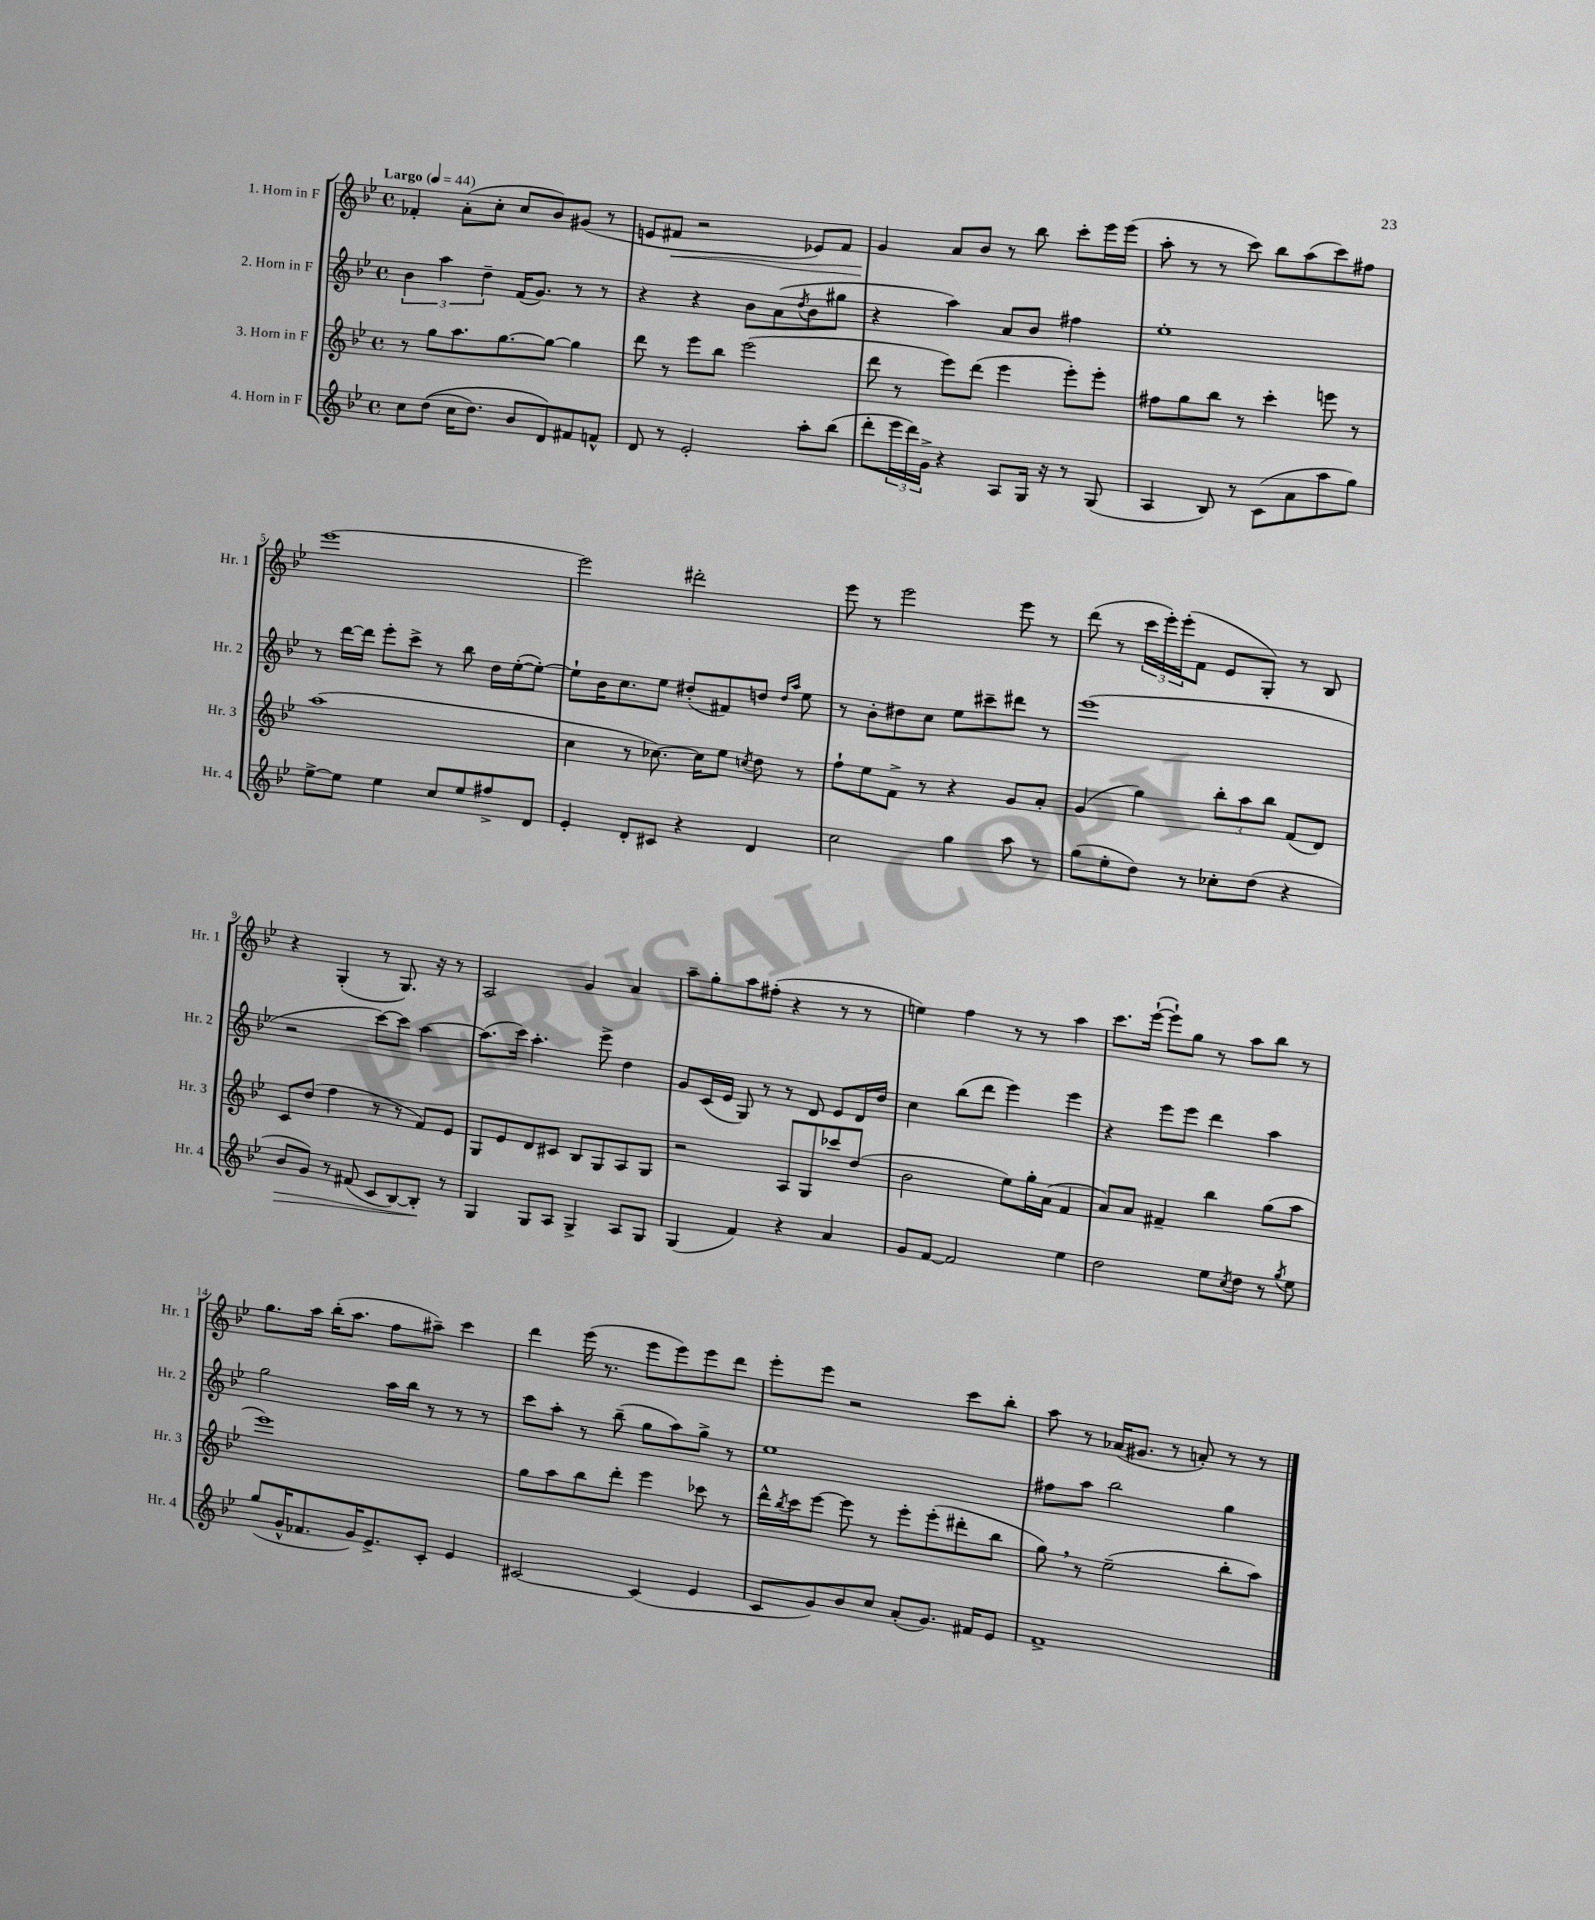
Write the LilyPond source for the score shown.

<<
\new StaffGroup <<
\new Staff = "s0" \with { instrumentName = "1. Horn in F" shortInstrumentName = "Hr. 1" } {
    \clef treble \key bes \major \defaultTimeSignature \time 4/4 \tempo "Largo" 4 = 44
    fes'4-. a'8-.( c''8-. c''8 bes'8) gis'8( r8 |
    e'8 fis'8\< r2 ees'8) fis'8 |
    g'4\! a'8 bes'8 r8 bes''8 c'''8-. ees'''16 ees'''16( |
    a''8-. r8 r8 c'''8) bes''8 a''8( c'''8) fis''8 |
    ees'''1~ |
    ees'''2 dis'''2-. |
    ees'''8 r8 ees'''2 ees'''8 r8 |
    d'''8( r8 \tuplet 3/2 { c'''16 ees'''16-.) ees'''16-.( } f'8 ees'8 g8-.) r8 bes8 |
    r4 g4-.( r8 g8.) r16 r8 |
    a2 g'4 a'4 |
    a''8-- g''8-. a''8 fis''8-.( r4 r8 r8 |
    e''4) f''4 r8 r8 a''4 |
    c'''8. ees'''16~-!( ees'''8-!) g''8 r8 a''8 bes''8 r8 |
    g''8. a''16 bes''16-.( a''8. f''8 ais''8--) c'''4 |
    d'''4 ees'''16( r8. ees'''8 ees'''8) ees'''8 d'''8 |
    ees'''8-. ees'''8 r2 c'''8 bes''8-. |
    a''8 r8 aes'16( gis'8. r8 a'8-.) r8 r8 \bar "|." |
}
\new Staff = "s1" \with { instrumentName = "2. Horn in F" shortInstrumentName = "Hr. 2" } {
    \clef treble \key bes \major \defaultTimeSignature \time 4/4
    \tuplet 3/2 { bes'4 a''4 d''4-- } f'16( g'8.) r8 r8 |
    r4 r4 bes'8 a'8( \acciaccatura { d''8 } bes'8 gis''8 |
    r4 a''4) a'8 bes'8 fis''4 |
    ees''1-. |
    r8 d'''16~ d'''16 ees'''8-. c'''8-> r8 bes''8 d''16 ees''16~-.( ees''8~-.) |
    ees''8-! bes'16 c''8. ees''8 dis''8-.( fis'8) d''8 \grace { d''16 a''16 } ees''8 |
    r8 bes'8-. dis''8 c''8 ees''8 cis'''8-- dis'''8 r8 |
    ees'''1( |
    r2 c'''8~) c'''8 a''4~ |
    a''8.( c'''16) a''4.-. ees'''8-> d''4 |
    g'8 c'16( ees'16 g8) r8 r8 d'8 ees'8 d'16 d''16 |
    c''4 bes''8( d'''8 ees'''4) ees'''4 |
    r4 ees'''8 ees'''8 d'''4 a''4 |
    g''2 a''16 bes''16 r8 r8 r8 |
    c'''8 a''8-. r8 bes''8--( g''8 a''8) g''8-> r8 |
    ees''1 |
    fis''8 a''8 bes''2 g''4 \bar "|." |
}
\new Staff = "s2" \with { instrumentName = "3. Horn in F" shortInstrumentName = "Hr. 3" } {
    \clef treble \key bes \major \defaultTimeSignature \time 4/4
    r8 g''8 a''8. g''8.~ g''8~ g''4 |
    d'''8 r8 ees'''8 bes''8 ees'''2( |
    d'''8 r8 ees'''8) d'''8( ees'''4 ees'''8-.) ees'''8-. |
    fis''8 g''8 bes''8 r8 c'''4-. e'''8 r8 |
    a''1( |
    c''4 r8 ces''8.~) ces''16 ees''8 \acciaccatura { c''8 } d''8 r8 |
    f''8-! ees''8 f'8-> r8 r4 g'8 a'8-. |
    g'4( g''4) \tuplet 3/2 { bes''8-. a''8 bes''8 } f'8( d'8) |
    c'8 d''8( f''4 r8 r8 f'8) ees'8 |
    g8 ees'8 d'8 cis'8 bes8 g8 a8 g8 |
    r2 a8 g8 ces'''8 d''8( |
    bes'2 ees''8) g''16-. a'16( f'4 |
    a'8) a'8 fis'4-- bes''4 g''8( a''8 |
    ees'''1) |
    g''8 a''8 bes''8 d'''8-. ees'''4 ces'''8 r8 |
    d'''16-^ \acciaccatura { bes''8 } c'''16 ees'''8~ ees'''8 r8 ees'''8-. ees'''8-.( dis'''8-. bes''8 |
    g''8) \breathe r8 ees''2--( bes''8-. a''8) \bar "|." |
}
\new Staff = "s3" \with { instrumentName = "4. Horn in F" shortInstrumentName = "Hr. 4" } {
    \clef treble \key bes \major \defaultTimeSignature \time 4/4
    c''8 d''8(\( c''16 d''8.) bes'8 d'8\) fis'8 f'8-^ |
    d'8 r8 ees'2-. a''8-. bes''8( |
    d'''8-. \tuplet 3/2 { ees'''16 d'''16) g'16-> } r4 a8 g16 r16 r8 g8( |
    a4 bes8) r8 c'8( a'8 a''8 g''8) |
    ees''8~-> ees''8 ees''4 c''8 ees''8 fis''8-> d'8 |
    ees'4-. d'8-. cis'8 r4 d'4 |
    c''2 g''4 a''8 r8 |
    g''8( ees''8-. d''8) r8 ces''8-. d''8( r4 |
    bes'8\> g'8) r8 fis'8( c'8 bes8~) bes8-.\! r8 |
    g4 g8 a8 g4-> a8 g8 |
    g4( f'4) r4 a'4 |
    g'8 f'8~ f'2 ees''4 |
    d''2 ees''8 \acciaccatura { c''8 } d''8 r8 \acciaccatura { g''8 } ees''8 |
    g''8( g'16-^ fes'8. g'16) ees'8.-> c'8-. ees'4 |
    cis'2~ cis'4( ees'4 |
    c'8 g'8) bes'8 c''8 a'8-.( g'8.) fis'16 ees'8 |
    f'1-> \bar "|." |
}
>>
>>
